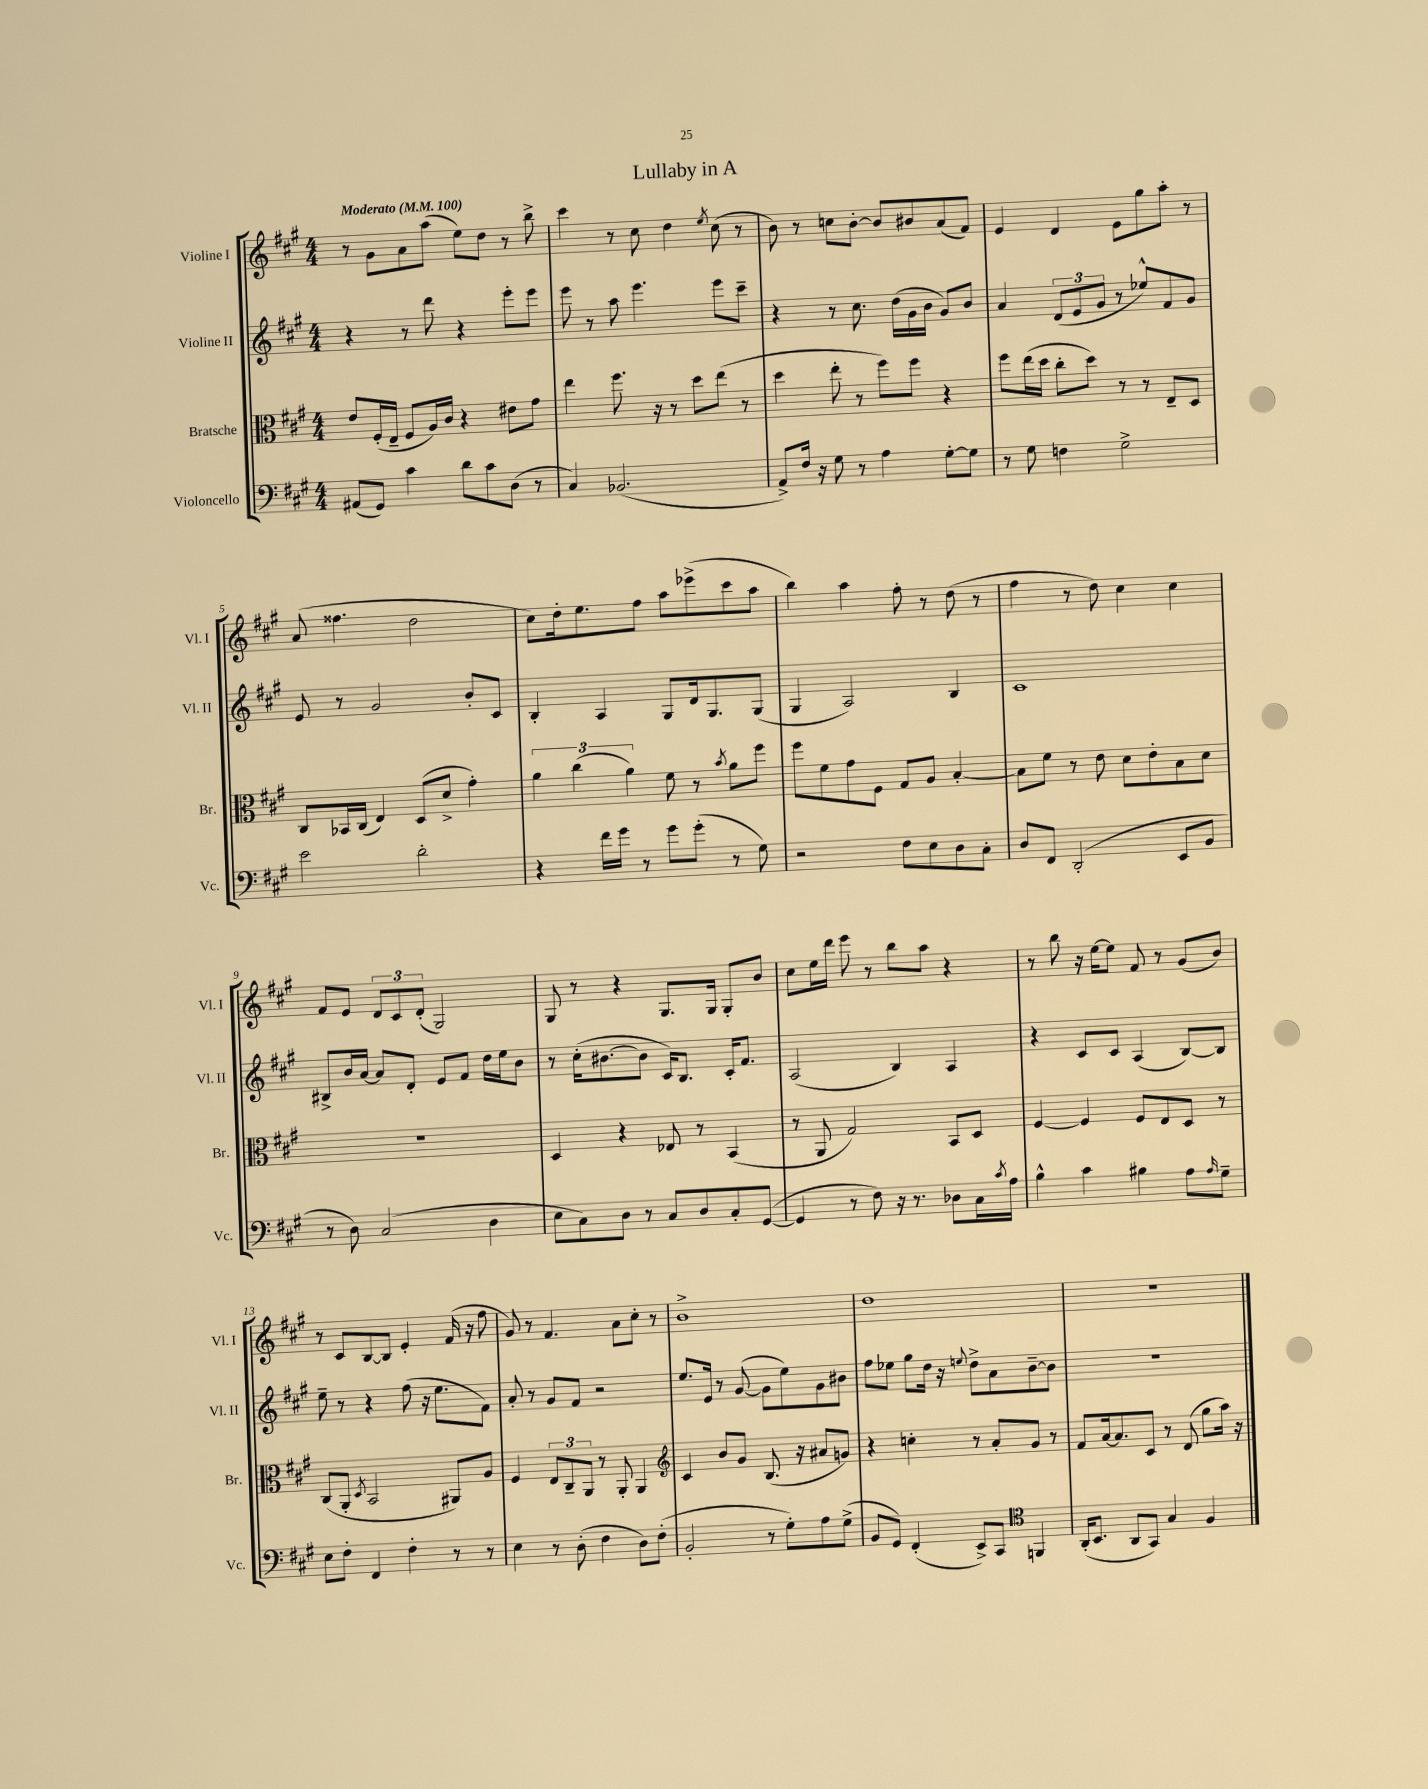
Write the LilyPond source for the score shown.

\header { title = "Lullaby in A" }
<<
\new StaffGroup <<
\new Staff = "s0" \with { instrumentName = "Violine I" shortInstrumentName = "Vl. I" } {
    \clef treble \key a \major \numericTimeSignature \time 4/4 \tempo "Moderato" 4 = 100
    r8 gis'8 a'8 a''8( e''8) d''8 r8 b''8-> |
    cis'''4 r8 cis''8 d''4 \acciaccatura { e''8 } cis''8( r8 |
    b'8) r8 c''8 b'8~-. b'8 bis'8 a'8( fis'8) |
    e'4 d'4 e'8 gis''8 a''8-. r8 |
    a'8( fisis''4. d''2 |
    cis''8) d''16-. e''8. fis''8 a''8 ees'''8->( cis'''8 a''8 |
    b''4) a''4 fis''8-. r8 d''8( r8 |
    fis''4 r8 d''8) cis''4 cis''4 |
    fis'8 e'8 \tuplet 3/2 { d'8 cis'8 d'8-.( } gis2) |
    gis8 r8 r4 gis8. gis16 gis8-. b'8 |
    cis''8 e''16 d'''16 e'''8 r8 b''8 a''8 r4 |
    r8 b''8 r16 e''16~ e''8 fis'8 r8 gis'8( b'8) |
    r8 cis'8 b8~ b8 e'4-. fis'16( r16 fis''8 |
    gis'8) r8 fis'4. a'8 cis''8-. r8 |
    b'1-> |
    d''1 |
    R1 \bar "|." |
}
\new Staff = "s1" \with { instrumentName = "Violine II" shortInstrumentName = "Vl. II" } {
    \clef treble \key a \major \numericTimeSignature \time 4/4
    r4 r8 d'''8 r4 e'''8-. e'''8 |
    e'''8 r8 a''8 e'''4. e'''8 cis'''8-- |
    r4 r8 cis''8. d''16( gis'16 b'16 gis'8) b'8 |
    a'4 \tuplet 3/2 { d'8( e'8 gis'8 } r8 ees''8-^) fis'8 gis'8 |
    e'8 r8 gis'2 b'8-. cis'8 |
    b4-. a4 gis8 d'16 gis8. gis8( |
    gis4 a2) b4 |
    cis'1 |
    bis8-> b'16 a'16~ a'8 d'8-. e'8 fis'8 d''16 e''16 b'8 |
    r8 cis''16-.( bis'8.~ bis'8 cis'16) b8. cis'16-. fis'8. |
    a2( b4) a4 |
    r4 cis'8 cis'8 a4( b8~) b8 |
    e''8-- r8 r4 fis''8( r16 e''8. fis'8) |
    a'8-. r8 gis'8 fis'8 r2 |
    e''8. e'16 r8 gis'8~( gis'8 e''8) gis'8 bis'8 |
    fis''8 ees''8 gis''8 d''16 r16 \appoggiatura { e''8 } d''8-> a'8 b'8~-- b'8 |
    r1 \bar "|." |
}
\new Staff = "s2" \with { instrumentName = "Bratsche" shortInstrumentName = "Br." } {
    \clef alto \key a \major \numericTimeSignature \time 4/4
    e'8 fis16-.( e16-- fis8 a16) cis'16 r4 eis'8 gis'8 |
    e''4 fis''8. r16 r8 d''8 e''8( r8 |
    d''4 e''8-. r8 fis''8) fis''8 r4 |
    fis''8 e''16( d''16 cis''8-. d''8) r8 r8 e8-- d8 |
    cis8 bes,16 cis16( e4) d8( d'8-> gis'4-.) |
    \tuplet 3/2 { a'4 cis''4( a'4) } fis'8 r8 \acciaccatura { b'8 } a'8 fis''8 |
    fis''8 fis'8 gis'8 fis8 gis8 a8 b4~-. |
    b8 fis'8 r8 e'8 d'8 e'8-. b8 d'8 |
    R1 |
    d4 r4 ees8 r8 b,4( |
    r8 a,8 gis2) b,8 d8 |
    fis4~ fis4 fis8 e8 d8 r8 |
    cis8( a,8-. \acciaccatura { d8 } b,2 ais,8) a8 |
    fis4 \tuplet 3/2 { e8 cis8-- a,8 } r8 a,8-. a,4 |
    \clef treble cis'4 b'8 gis'8 b8.( r16 ais'8 g'8) |
    r4 c''4-. r8 a'8-. gis'8 r8 |
    fis'8 a'16~ a'8. cis'8 r8 d'8( gis''8 a''16) r16 \bar "|." |
}
\new Staff = "s3" \with { instrumentName = "Violoncello" shortInstrumentName = "Vc." } {
    \clef bass \key a \major \numericTimeSignature \time 4/4
    ais,8( gis,8) cis'4 d'8 cis'8 d8( r8 |
    cis4) bes,2.( |
    a,8->) fis16 r16 gis8 r8 a4 gis8~-. gis8 |
    r8 gis8 f4 gis2-> |
    e'2 d'2-. |
    r4 fis'16 gis'16 r8 gis'8 gis'8-.( r8 gis8) |
    r2 fis8 e8 d8 cis8-. |
    d8 fis,8 d,2-.( e,8 b,8 |
    r8 d8) cis2( d4 |
    e8 cis8) d8 r8 cis8 d8 cis8-. gis,8~( |
    gis,4 r8 fis8) r16 r8. des8 cis16 \acciaccatura { cis'8 } a16 |
    b4-^ cis'4 bis4 a8 \grace { a16 } gis8-- |
    e8 fis8-. fis,4 fis4-. r8 r8 |
    e4 r8 d8-.( fis4 d8) fis8-.( |
    b,2-. r8 gis8-.) a8 gis8->( |
    b,8 gis,8) fis,4-.( e,8->) cis,8 \clef tenor f,4 |
    a,16-.( b,8. a,8 gis,8) gis4 fis4 \bar "|." |
}
>>
>>
